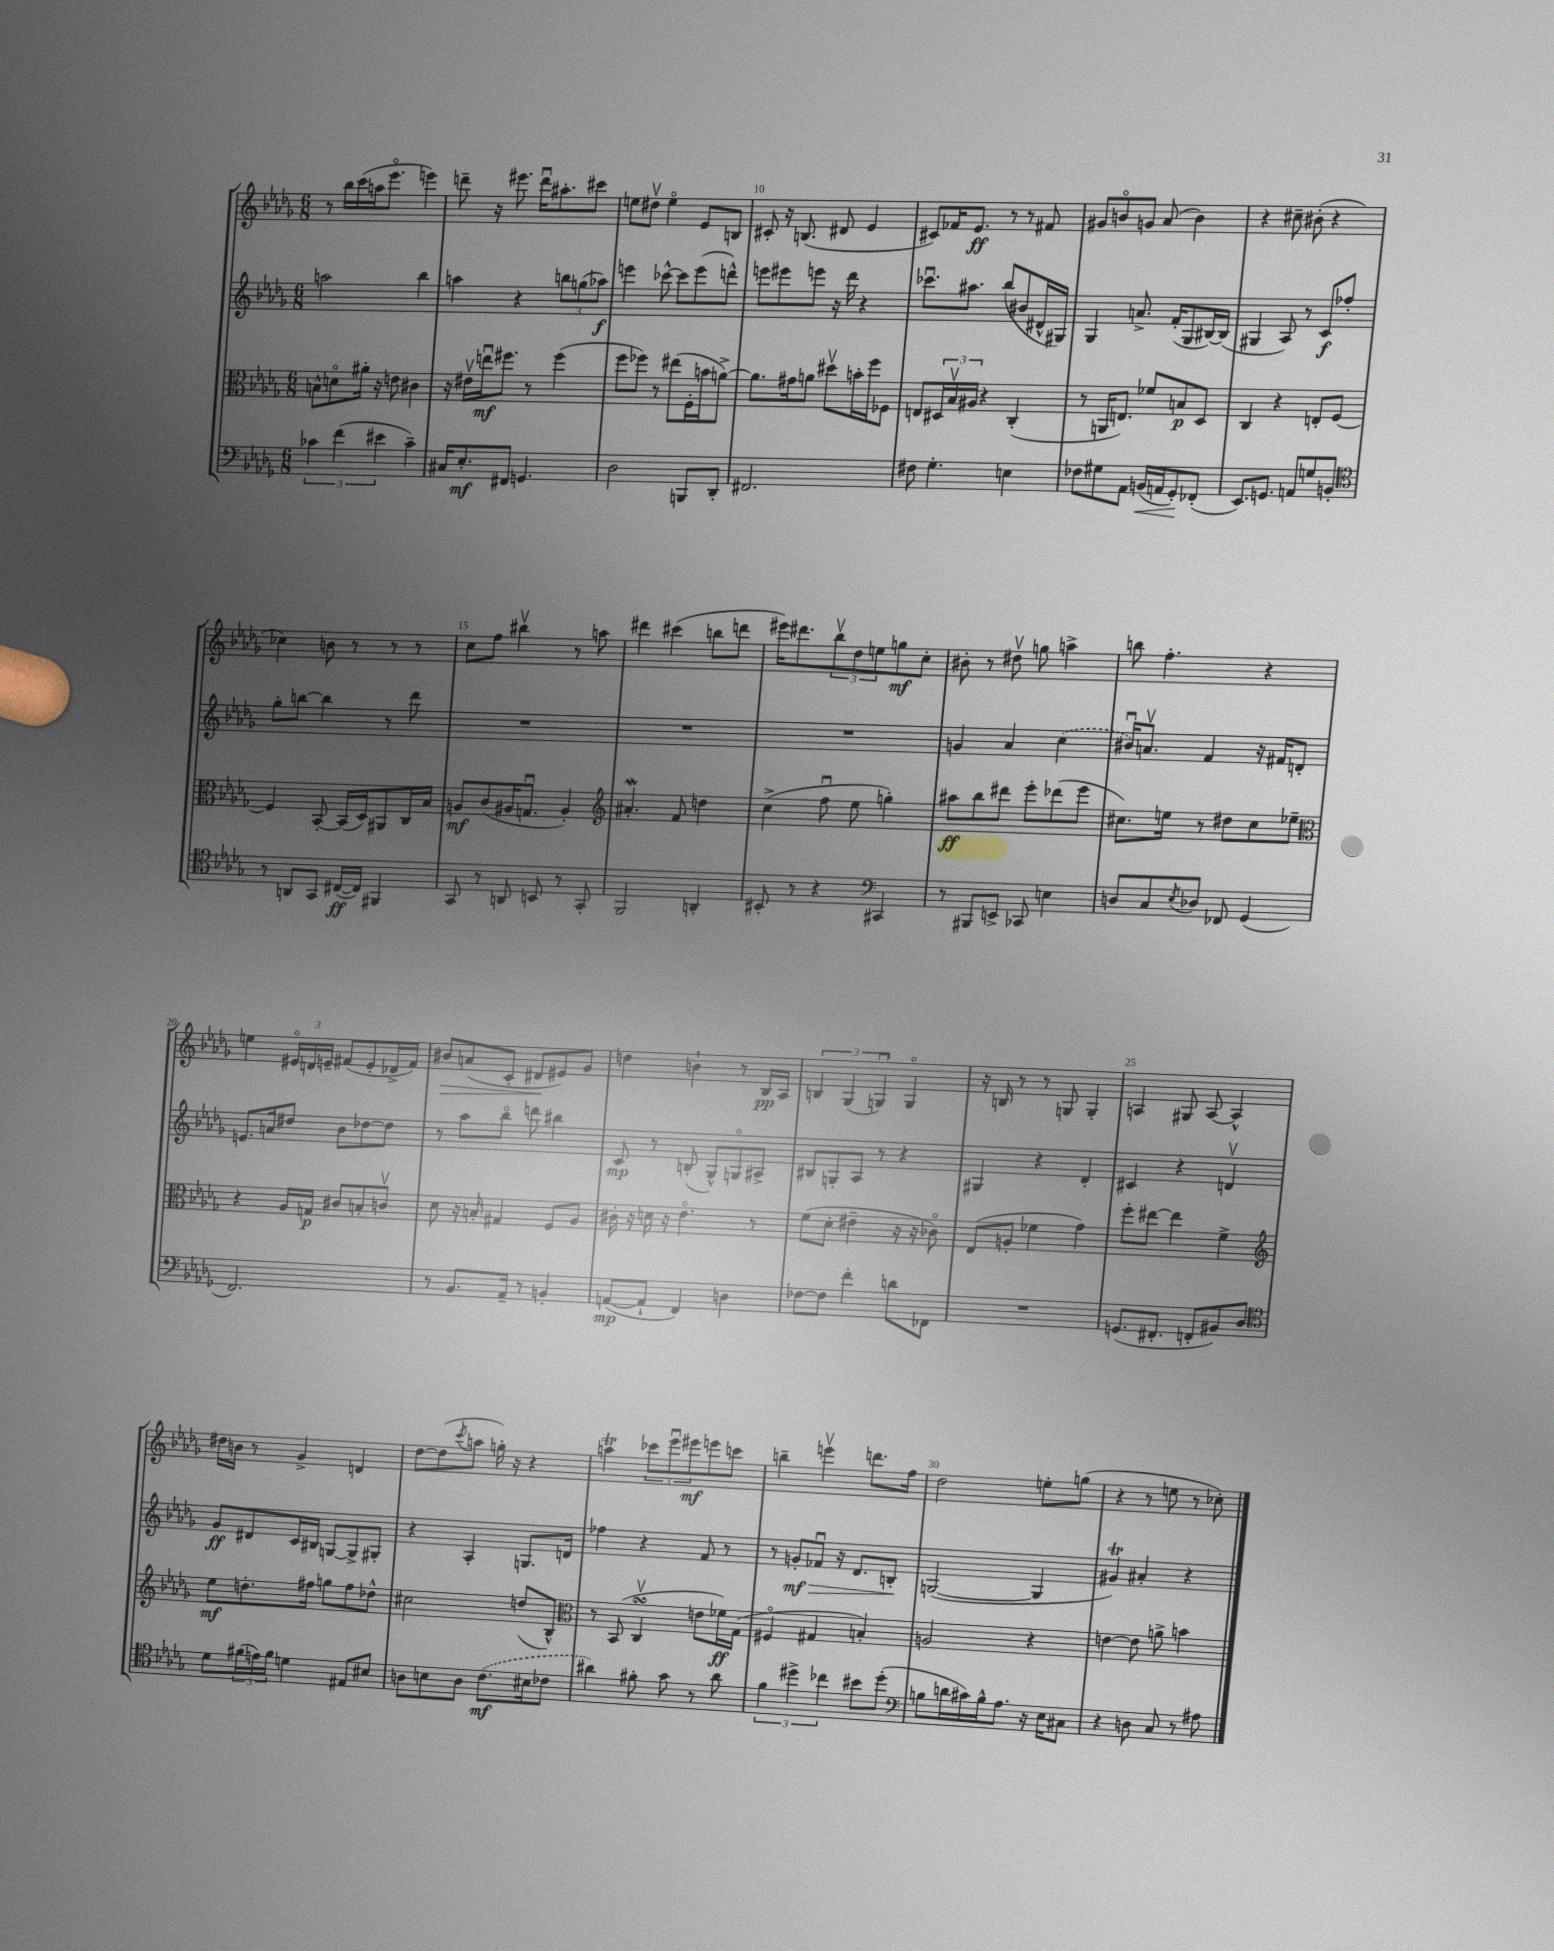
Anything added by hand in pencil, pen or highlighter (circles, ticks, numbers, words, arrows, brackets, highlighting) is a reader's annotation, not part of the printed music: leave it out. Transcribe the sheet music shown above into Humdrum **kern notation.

**kern	**kern	**kern	**kern
*staff4	*staff3	*staff2	*staff1
*clefF4	*clefC3	*clefG2	*clefG2
*k[b-e-a-d-g-]	*k[b-e-a-d-g-]	*k[b-e-a-d-g-]	*k[b-e-a-d-g-]
*M6/8	*M6/8	*M6/8	*M6/8
6c-\	8B^^\L	2aa\	8r
.	8do\	.	16bb-\LL
(6f\	.	.	.
.	.	.	(16ccc\
.	16a#'\Jk	.	16aa\J
.	16r	.	8.eee-o\J
6e#\	.	.	.
.	8e\	.	.
4c-~\)	4c#\	4bb-\	4eee\)
=	=	=	=
16C#/LK	16r	4aa\	8ddd~\
8.E-'/	16e#v\LL	.	.
.	16eeu\J	.	16r
.	8.ff#\J	.	8.eee#\
8FF#/J	.	4r	.
4.GG/	8r	.	16dddu\LK
.	.	.	8.aa#'\
.	(4ff#\	12bb\L	.
.	.	(12gg\	.
.	.	.	8ccc#\J
.	.	12aa-\J)	.
=	=	=	=
2D-\	8ff\L	4eee\	8ee\L
.	8ff-\J)	.	8dd#v\J
.	8r	[8ccc-^^\	4eeo\
.	(8ee#\L	8ccc-\]L	.
8BBB/L	16F'\L	(8eee\	8e-/L
.	16b\J	.	.
8DD-'/J	[8a^\J)	8ddd^^\J)	8B/J
=	=	=	=
2.FF#/	8.a\]L	8eee\L	8c#'/
.	.	8eee#\	16r
.	16g#\k	.	(8.B/
.	8a\J	8eee\J	.
.	8dd#v\L	16r	8d#/
.	.	16ddd-\	.
.	16b'\L	4r	4e-/
.	16ff\J	.	.
.	8F-\J	.	.
=	=	=	=
8F#\	8E/L	8.ccc-u\L	8c#/L)
4.G-'\	24D#/L	.	16f-/K
.	24B-v/	.	.
.	.	8.aa#\J	8.e-/J
.	24A#/JJ	.	.
.	4r	.	.
.	.	(8bb-/L	8r
4E\	(4C'/	8b#/	8r
.	.	16d#^^/L	8f#/
.	.	16G#/JJ)	.
=	=	=	=
8F-\L	8r	4G-/	8g#/L
8G#\	16AA/LK	.	8bo/
.	8.E/J)	.	.
8AA-\J	.	8.a^/	8g/J
(16BB/LL	8f-/L	.	(8a-/
16AA/J	.	(16f'/LK	.
8GG-'/)	8B/	8G-/	4b\)
(8FF-'/J	8D-/J	[16B#/L)	.
.	.	(16B#/]JJ	.
=	=	=	=
8.EE-/L)	4C/	4G#/	4r
8.GG/J	.	.	.
.	4r	8A-/)	8cc#~\
8AA/L	.	8r	(8b#'\
8G/	8E'/L	8c/L	4r
8BB'/J	[8F/J	8ff-'/J	.
=	=	=	=
*clefC4	*	*	*
8r	4F/]	8gg-'\L	4cc-\)
8AA/L	.	[8bb\J	.
8GG-/J	[8BB-'/	4bb\]	8b\
([16C#/LL	(16BB-/]LL	.	8r
16C#/]JJ)	16D-/J)	.	.
4FF#/	8AA#/	8r	8r
.	16C/L	8ddd-\	8r
.	16B-/JJ	.	.
=	=	=	=
8GG-/	8A/L	2.r	8cc\L
8r	(8c/	.	8ff\J
8AA/	16A#/K	.	4bb#v\
.	8.Gu/J	.	.
8BB/	.	.	.
8r	4A#'/)	.	8r
8GG-'/	.	.	8aa\
=	=	=	=
*	*clefG2	*	*
2FF/	4.a#'/	2.r	4ddd#\
.	.	.	(4ccc#\
.	8f/	.	.
4AA'/	4dd\	.	8bb\L
.	.	.	8ddd\J
=	=	=	=
8BB#'/	(4cc^\	2.r	16eee#\LK)
.	.	.	8.ddd#\
8r	.	.	.
4r	8ffu\	.	12bb-v\
.	.	.	12dd-\
.	8ee-\	.	.
.	.	.	12ee\
*clefF4	*	*	*
4CC#/	4gg'\)	.	8gg\
.	.	.	8cc'\J
=	=	=	=
8r	8aa#\L	4g/	8b#'\
8BBB#/L	8bb-\	.	8r
8EE^/J	8ddd#\J	4a-/	8dd#v\
8CC-/	8eee-'\L	.	8gg\
4E\	(8ddd-\	(4cc\	4aa^\
.	8eee-\J	.	.
=	=	=	=
8D/L	8.cc#\L)	16b#u/LK)	8bb\
.	.	8.av/J	.
8C/	.	.	4.ff'\
.	16ee\Jk	.	.
8qE-/	.	.	.
8D-/J	8r	4f/	.
8FF-/	8dd#\L	.	.
(4GG-/	8cc#\	16r	4r
.	.	16f#/LK	.
.	8ee-~\J	8d'/J	.
=	=	=	=
*	*clefC3	*	*
2.FF/)	4r	8.e/L	4ee\
.	.	16a/k	.
.	16A-/LL	8dd#/J	24e#o/LL
.	.	.	24d/
.	16G/JJ	.	.
.	.	.	24e~/JJ
.	8c#/L	8b-\L	(8f#/L
.	8B'/	[8dd-\	8e'/
.	8cv/J	8dd-\]J	16d-^/L
.	.	.	16f#/JJ)
=	=	=	=
8r	8d-\	8r	8b#/L
8.BB-/L	16r	8aa-\L	(8a/
.	16B'/	.	.
.	4G#/	8bb-o\J	8c'/J
16AA-~/Jk	.	.	.
8r	.	8ddd\	8d#/L
4BB'/	8F/L	4bb#\	8e#/)
.	8A-/J	.	8g-/J
=	=	=	=
([8AA/L	16c#'\	8c/	4dd\
.	16r	.	.
8AA`/]J	16d\	8r	.
.	16r	.	.
4FF/)	4.e-o\	(8B'/	4b`\
.	.	8G-^^/L)	.
4D\	.	8Go/	8r
.	8r	8A#^/J	16B-/LL
.	.	.	16A-/JJ
=	=	=	=
[8F-\L	(8f\L	8B#/L	6B/
8F-\]J	8d-'\J	8G'/	.
.	.	.	(6G-/
4f'\	4e#~\	8A-/J	.
.	.	.	6Gu/)
.	.	8r	.
8d\L	16r	4r	4Go/
.	16r	.	.
8FF-\J	8c-o\)	.	.
=	=	=	=
2.r	(8E-/L	4G#/	16r
.	.	.	16B/
.	8A'/J	.	8r
.	4f-\	4r	8r
.	.	.	8G/
.	4g-\)	4d-'/	4G'/
=	=	=	=
(8.GG/L	8ff'\L	4c#/	4A/
.	[8ee#\J	.	.
8.FF#'/J	.	.	.
.	4ee#\]	4r	8G#/
8FF'/L	.	.	[8A/
8BB#/)	4f^\	4dv/	4A^^/]
8D-/J	.	.	.
=	=	=	=
*clefC4	*clefG2	*	*
8d-\L	8ee-\L	8g-/L	16dd#\LL
.	.	.	16b\JJ
(24f#\L	8.dd'\	8d#/	8r
24e\)	.	.	.
24f#\JJ	.	.	.
4d\	.	16c/L	4g-^/
.	16ff#\Jk	16B#/JJ	.
.	8gg\L	[8G/L	.
8E#/L	8ff#\	8G^/]	4d/
8B#/J	8dd-^^\J	8G#'/J	.
=	=	=	=
8A\L	2cc#\	4r	[8dd-\L
8B\	.	.	(8dd-\]
.	.	.	8qccc/
8A\J	.	4A-'/	8aa\J
(8.c\L	.	.	16gg'\)
.	.	.	16r
.	(8dd/L	8.G/L	4r
16B#\k	.	.	.
8c-\J	8B-^^/J)	.	.
.	.	16d/Jk	.
=	=	=	=
*	*clefC3	*	*
4a#\)	8r	4ff-\	4aa\
.	(8BB-/	.	.
8f#'\	4Cv/	4r	12ccc-\L
.	.	.	12eee-u\
8g-\	.	.	.
.	.	.	12eee#\
8r	8e\L	8f/	8eee\
8a#\	16f-\L)	8r	8ccc\J
.	(16G-\JJ	.	.
=	=	=	=
6f\	4F#o/	8r	4bb~\
.	.	8g'/L	.
6dd#^\	.	.	.
.	4G#/	8f-u/J	4eeev\
6cc-\	.	.	.
.	.	16r	.
.	.	8.d-/L	.
8b#\L	4B'/)	.	8.ddd\L
(8dd#'\J	.	8B'/J	.
.	.	.	16ff\Jk
=	=	=	=
*clefF4	*	*	*
8B\L	2A/	([2G/	2dd-\
16d\L	.	.	.
16c#\)	.	.	.
16B^^\J	.	.	.
8.A-\J	.	.	.
16r	4r	4G/]	8ee'\L
16E-\LK	.	.	.
8C#\J	.	.	(8gg\J
=	=	=	=
4r	[4e\	4g#/)	4r
8D\	8e\]	4a#'/	8r
8C/	8a^\	.	8ee\
8r	4b\	4r	8r
8A#\	.	.	8cc-'\)
==	==	==	==
*-	*-	*-	*-
